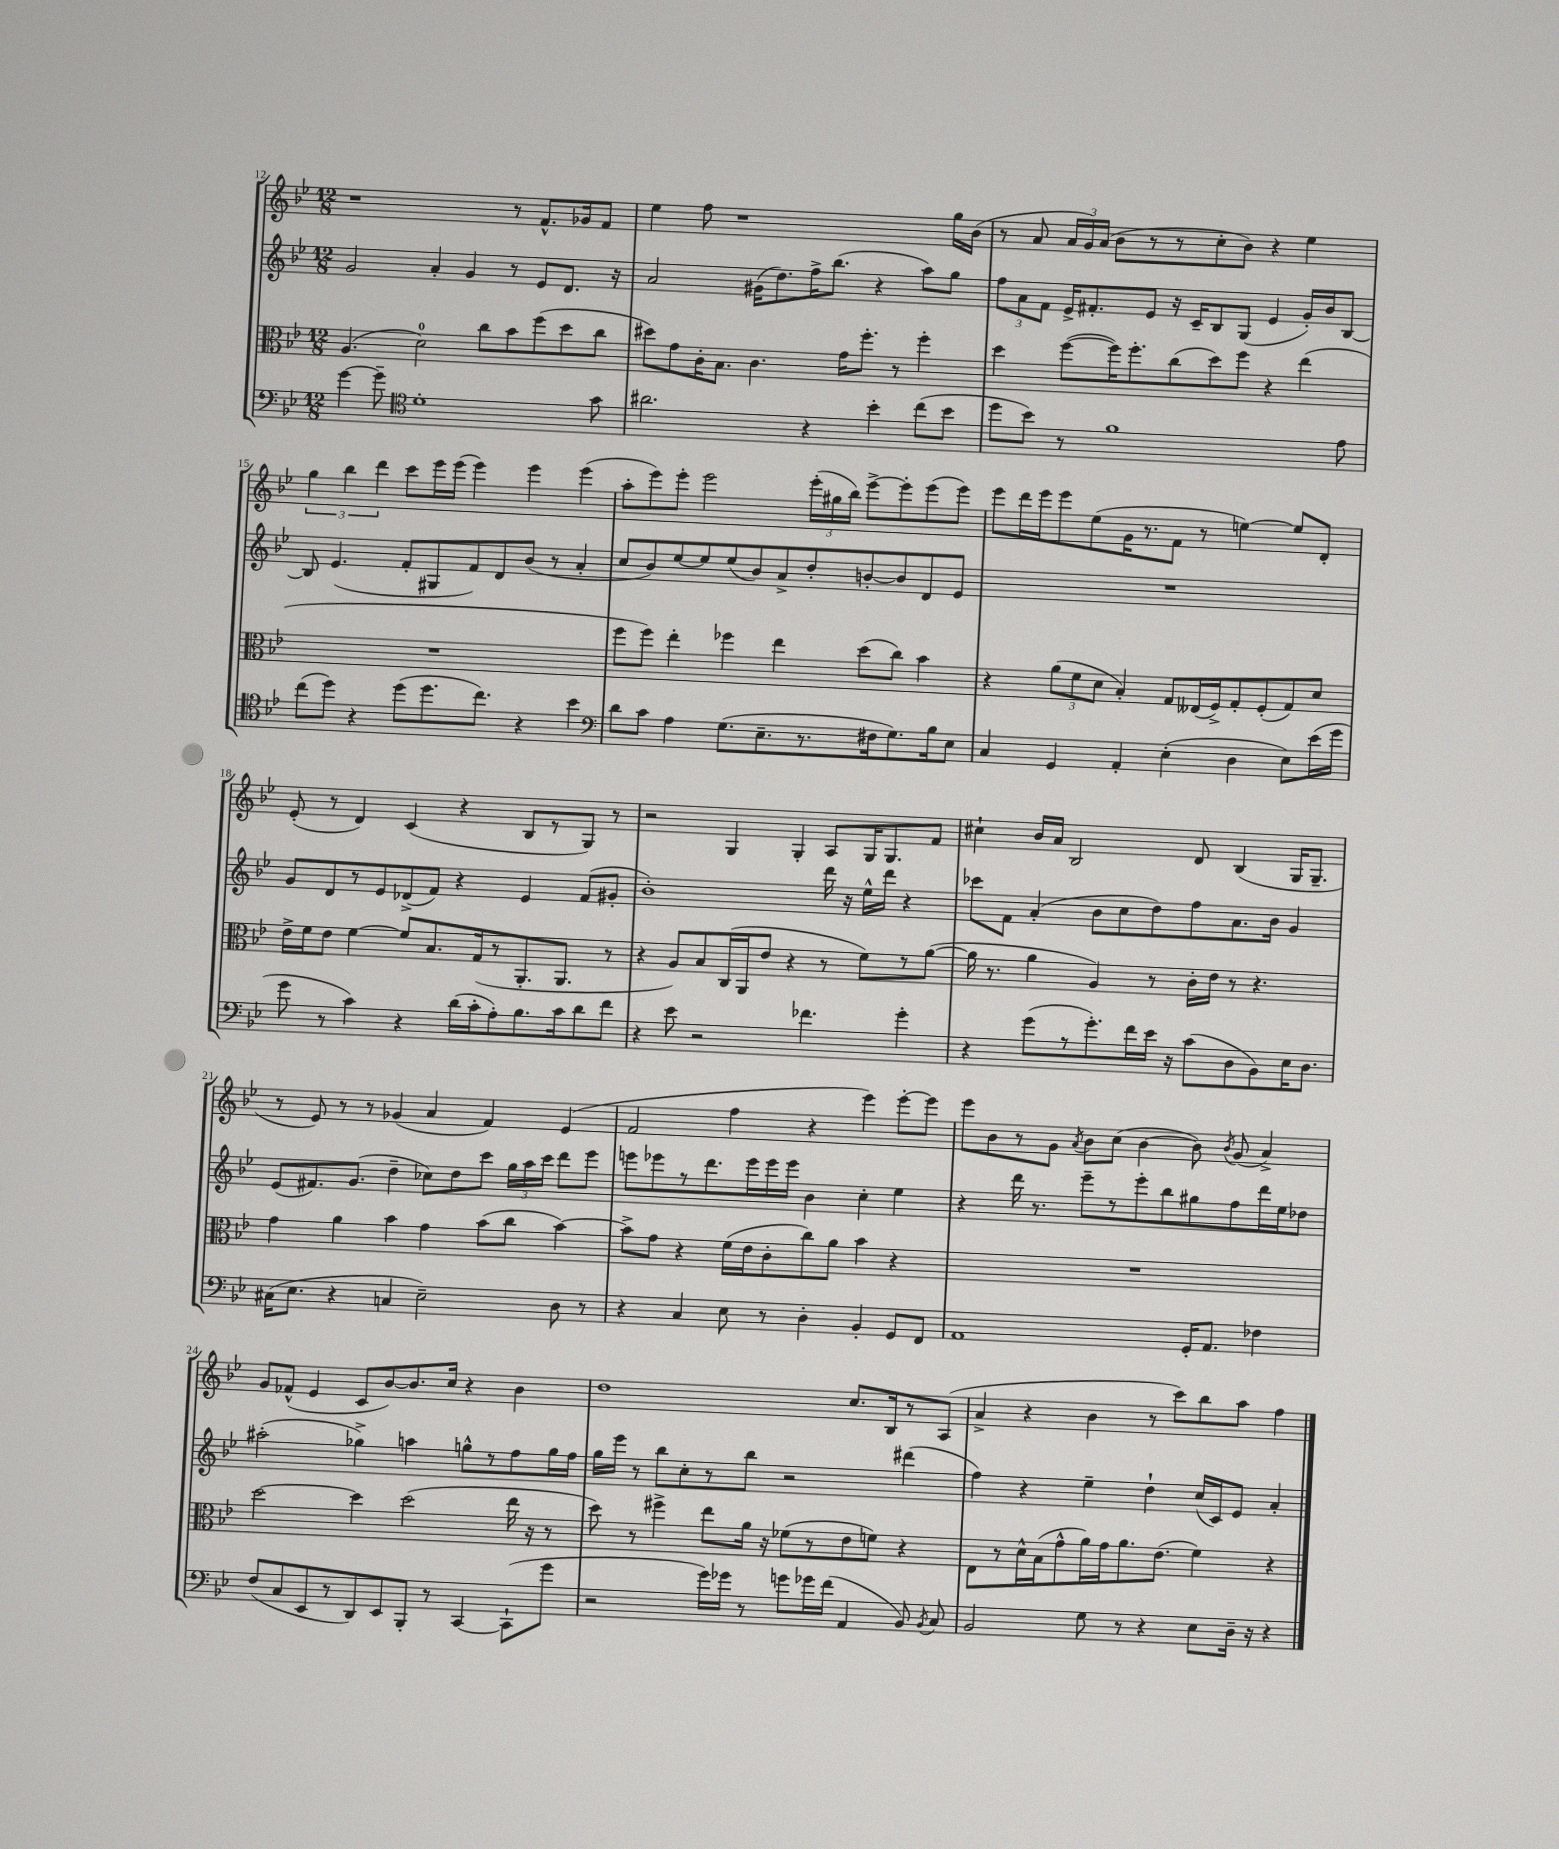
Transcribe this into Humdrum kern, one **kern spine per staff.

**kern	**kern	**kern	**kern
*part4	*part3	*part2	*part1
*staff4	*staff3	*staff2	*staff1
*clefF4	*clefC3	*clefG2	*clefG2
*k[b-e-]	*k[b-e-]	*k[b-e-]	*k[b-e-]
*M12/8	*M12/8	*M12/8	*M12/8
=12	=12	=12	=12
[4g\	(4.A/	2g/	1r
8g~\]	.	.	.
*clefC4	*	*	*
1d'	2d\)	.	.
.	.	4a'/	.
.	.	4g/	.
.	8cc\L	.	.
.	8b-\	8r	8r
.	(8ff\	8e-/L	8.f^^/L
.	8dd\	8.d/J	.
.	.	.	16g-X/k
8g\	8cc\J	.	8f/J
.	.	16r	.
=13	=13	=13	=13
2.a#X\	8dd#X\L)	2a/	4ee-\
.	8g\	.	.
.	16c'\K	.	8ff\
.	8.B-\J	.	.
.	.	.	1r
.	4.c\	(16g#X\KL	.
.	.	8.dd\)	.
4r	.	16ff^\K	.
.	.	(8.bb-\J	.
.	16g\KL	.	.
.	8.ff'\J	.	.
4b-'\	.	4r	.
.	8r	.	.
(8cc\L	4ff'\	8aa\L)	.
8b-\J	.	8gg\J	16gg\LL
.	.	.	(16b-\JJ
=14	=14	=14	=14
8dd\L	4dd\	12ff\L	8r
.	.	12a\	.
8b-\J)	.	.	8a/
.	.	12f\J	.
8r	([8ff\L	16e-^/KL	24a/LL
.	.	.	24g/)
.	.	8.f#X'/	.
.	.	.	(24a/JJ
1f	16ff\K])	.	8b-\L
.	8.ff'\	.	.
.	.	8e-/J	8r
.	(8cc\	16r	8r
.	.	16c~/KL	.
.	8dd\)	8B-/	8cc'\
.	8ff\J	(8G/J	8b-\J)
.	4r	4e-/	4r
.	(4ee-\	16g'/LL)	4ee-\
.	.	16b-/J	.
8e-\	.	[8B-/J	.
!!LO:LB:g=z
=15	=15	=15	=15
(8cc\L	1.r	8B-/]	6gg\
8dd\J)	.	(4.e-/	.
.	.	.	6bb-\
4r	.	.	.
.	.	.	6ddd\
(8dd\L	.	8f'/L	8ccc\L
8.dd\	.	8G#X/	16eee-\L
.	.	.	(16eee-\JJ
.	.	8f/)	4eee-\)
8.cc\J)	.	.	.
.	.	8d/	.
4r	.	(8b-/J	4eee-\
.	.	8r	.
4b-\	.	4a'/	(4eee-\
=16	=16	=16	=16
*clefF4	*	*	*
8d\L	8ff\L	8cc/L	8aa'\L
8c\J	8ff\J)	8b-/)	8eee-\)
4A\	4ee-'\	[8ee-/	8eee-'\J
.	.	8ee-/]	2eee-\
(8.G\L	4ff-X\	(8ee-/	.
.	.	8b-/)	.
8.E-~\	.	.	.
.	4ee-\	8a^/	.
8.r	.	8dd'/	(24eee-'\LL
.	.	.	24gg#X\
.	.	.	24bb-\JJ)
.	(8dd\L	[8bn'/	[8eee-^\L
16F#X\k	.	.	.
8.G\)	8cc\J)	8b/]	8eee-'\]
.	4b-\	8d/	(8eee-\
16B-\k	.	.	.
8E-\J	.	8e-/J	8eee-\J)
=17	=17	=17	=17
4C/	4r	1.r	8eee-\L
.	.	.	16ddd\L
.	.	.	16eee-\J
4GG/	(12a\L	.	8eee-\
.	12f\	.	.
.	.	.	(8ee-\
.	12d\J	.	.
4AA'/	4B-'/)	.	16g\K
.	.	.	8.r
(4E-'\	8G/L	.	8f\J
.	(16E--X/L	.	8r
.	16F^/J)	.	.
4D\	8G'/	.	[4een\)
.	(8F'/	.	.
8E-\L)	8G/)	.	8ee/L]
(16e-\L	8d/J	.	8d'/J
16g\JJ	.	.	.
!!LO:LB:g=z
=18	=18	=18	=18
8g\	16e-^\LL	8g/L	(8e-'/
.	16f\J	.	.
8r	8e-\J	8d/	8r
4c\)	[4f\	8r	4d/)
.	.	8e-/	.
4r	8f/L]	(8d-X^/	(4c/
.	8.B-/	8f/J)	.
(16d\LL	.	4r	4r
16c'\J	(16G/k	.	.
8A'\)	8r	.	.
8.B-\	8.AA'/	4e-/	8B-/L
.	.	.	8r
16c\k	8.AA/J	.	.
8d\	.	(8f/L	8G/J)
8f\J	8r	8g#X'/J	8r
=19	=19	=19	=19
4r	4r	1b-')	2r
8e-\	8A/L)	.	.
2r	8B-/	.	.
.	(16C/L	.	4G/
.	16AA/J	.	.
.	8e-/J	.	.
.	4r	.	4G'/
4.f-X\	.	.	.
.	8r	16ddd\	8A/L
.	.	16r	.
.	8f\L)	16ee-^^\LL	16G/K
.	.	16ddd\JJ	8.G/
4g'\	8r	4r	.
.	([8a\J	.	8f/J
=20	=20	=20	=20
4r	16a\]	8ccc-X\L	4cc#X`\
.	8.r	.	.
.	.	8f\J	.
(8g\L	4a\	(4a'/	16b-/LL
.	.	.	16a/JJ
8r	.	.	2B-/
8.g'\)	4A/)	8b-\L	.
.	.	8cc\	.
16f\L	.	.	.
16e-\JJ	8r	8dd\)	.
16r	.	.	.
(8c\L	16c'\LL	8ff\	8d/
.	16e-\JJ	.	.
8D\	8r	8.a\	(4B-/
8BB-\)	4.r	.	.
.	.	16b-\Jk	.
16E-\K	.	4g/	16G/KL
8.D\J	.	.	8.G~/J
!!LO:LB:g=z
=21	=21	=21	=21
(16C#X\KL	4g\	(8e-/L	8r
8.E-\J	.	.	.
.	.	8.f#X/)	8e-/)
4r	4a\	.	8r
.	.	(8.g/J	.
.	.	.	8r
4Cn/	4b-\	4dd~\	(4g-X/
2E-~\)	4g\	8cc-X\L)	4a/
.	.	8dd\	.
.	(8b-\L	8ccc\J	4f/)
.	8cc\J	24gg\LL	.
.	.	24aa\	.
.	.	24ccc\JJ	.
8D\	[4b-\)	8ddd\L	(4e-/
8r	.	8eee-\J	.
=22	=22	=22	=22
4r	8b-^\L]	8eeen\L	2f/
.	8g\J	8eee-X\	.
4C/	4r	8r	.
.	.	8.ddd\	.
8E-\	(16f\LL	.	4ff\
.	16e-\J	16eee-\L	.
8r	8c'\	16eee-\	.
.	.	16eee-\JJ	.
4D'\	8cc\)	4b-\	4r
.	8a\J	.	.
4BB-'/	4b-\	4cc'\	4eee-\)
8GG/L	4r	4ee-\	[8eee-'\L
8FF/J	.	.	8eee-\J]
=23	=23	=23	=23
1AA	1.r	4r	8eee-\L
.	.	.	8b-\
.	.	16ddd\	8r
.	.	8.r	.
.	.	.	8g\J
.	.	.	8qa/
.	.	8eee-~\L	8b-\L
.	.	8r	(8cc\J
.	.	8eee-'\	[4b-\
.	.	8bb-\	.
16GG'/KL	.	8gg#X\	8b-\])
8.AA/J	.	.	.
.	.	.	8qb-/
.	.	8ff\	(8g/
4F-X\	.	16ddd\L	4a^/)
.	.	16ee-\J	.
.	.	8dd-X\J	.
!!LO:LB:g=z
=24	=24	=24	=24
(8F/L	[2dd\	(2aa#X'\	8g/L
8C/	.	.	(8f-X^^/J
8EE-/	.	.	4e-/
8r	.	.	.
8DD/)	4dd\]	4gg-X^\)	8c/L
8EE-/	.	.	[8b-/)
8BBB-'/J	(2dd\	4aan\	8.b-/]
8r	.	.	.
.	.	.	16cc/Jk
[4CC/	.	8ggn^^\L	4r
.	.	8r	.
(8CC`\L]	16ee-\	8ff\	4b-\
.	16r	.	.
8g\J	8r	16gg\L	.
.	.	16ff\JJ	.
=25	=25	=25	=25
2r	8dd\)	16gg\LL	1dd
.	.	16eee-\JJ	.
.	8r	8r	.
.	4ff#X^\	8bb-\L	.
.	.	8cc'\	.
16g\LL)	8ee-\L	8r	.
16g-X\JJ	.	.	.
8r	16a\Jk	8bb-\J	.
.	16r	.	.
8gn\L	(8f-X\L	2r	.
16g-X\L	8r	.	.
(16f\JJ	.	.	.
4AA/	8e-\	.	8.cc/L
.	8fn\J)	.	.
.	.	.	16B-/k
8BB-/)	4r	(4ddd#X\	8r
8qBB-/	.	.	.
8C/	.	.	(8A/J
=26	=26	=26	=26
2BB-/	8E-\L	4ff\)	4a^/
.	8r	.	.
.	16d^^\L	4r	4r
.	(16B-\J	.	.
.	8g^^\	.	.
8G\	16a\L)	4ee-~\	4b-\
.	16g\J	.	.
8r	8.a\	.	.
4r	.	4dd`\	8r
.	(8.e-\J	.	.
.	.	.	8ccc\L)
8E-\L	4f\)	(16cc/LL	8bb-\
.	.	16c/J)	.
16D~\Jk	.	8e-/J	8aa\J
16r	.	.	.
4r	4r	4a'/	4ff\
==	==	==	==
*-	*-	*-	*-
